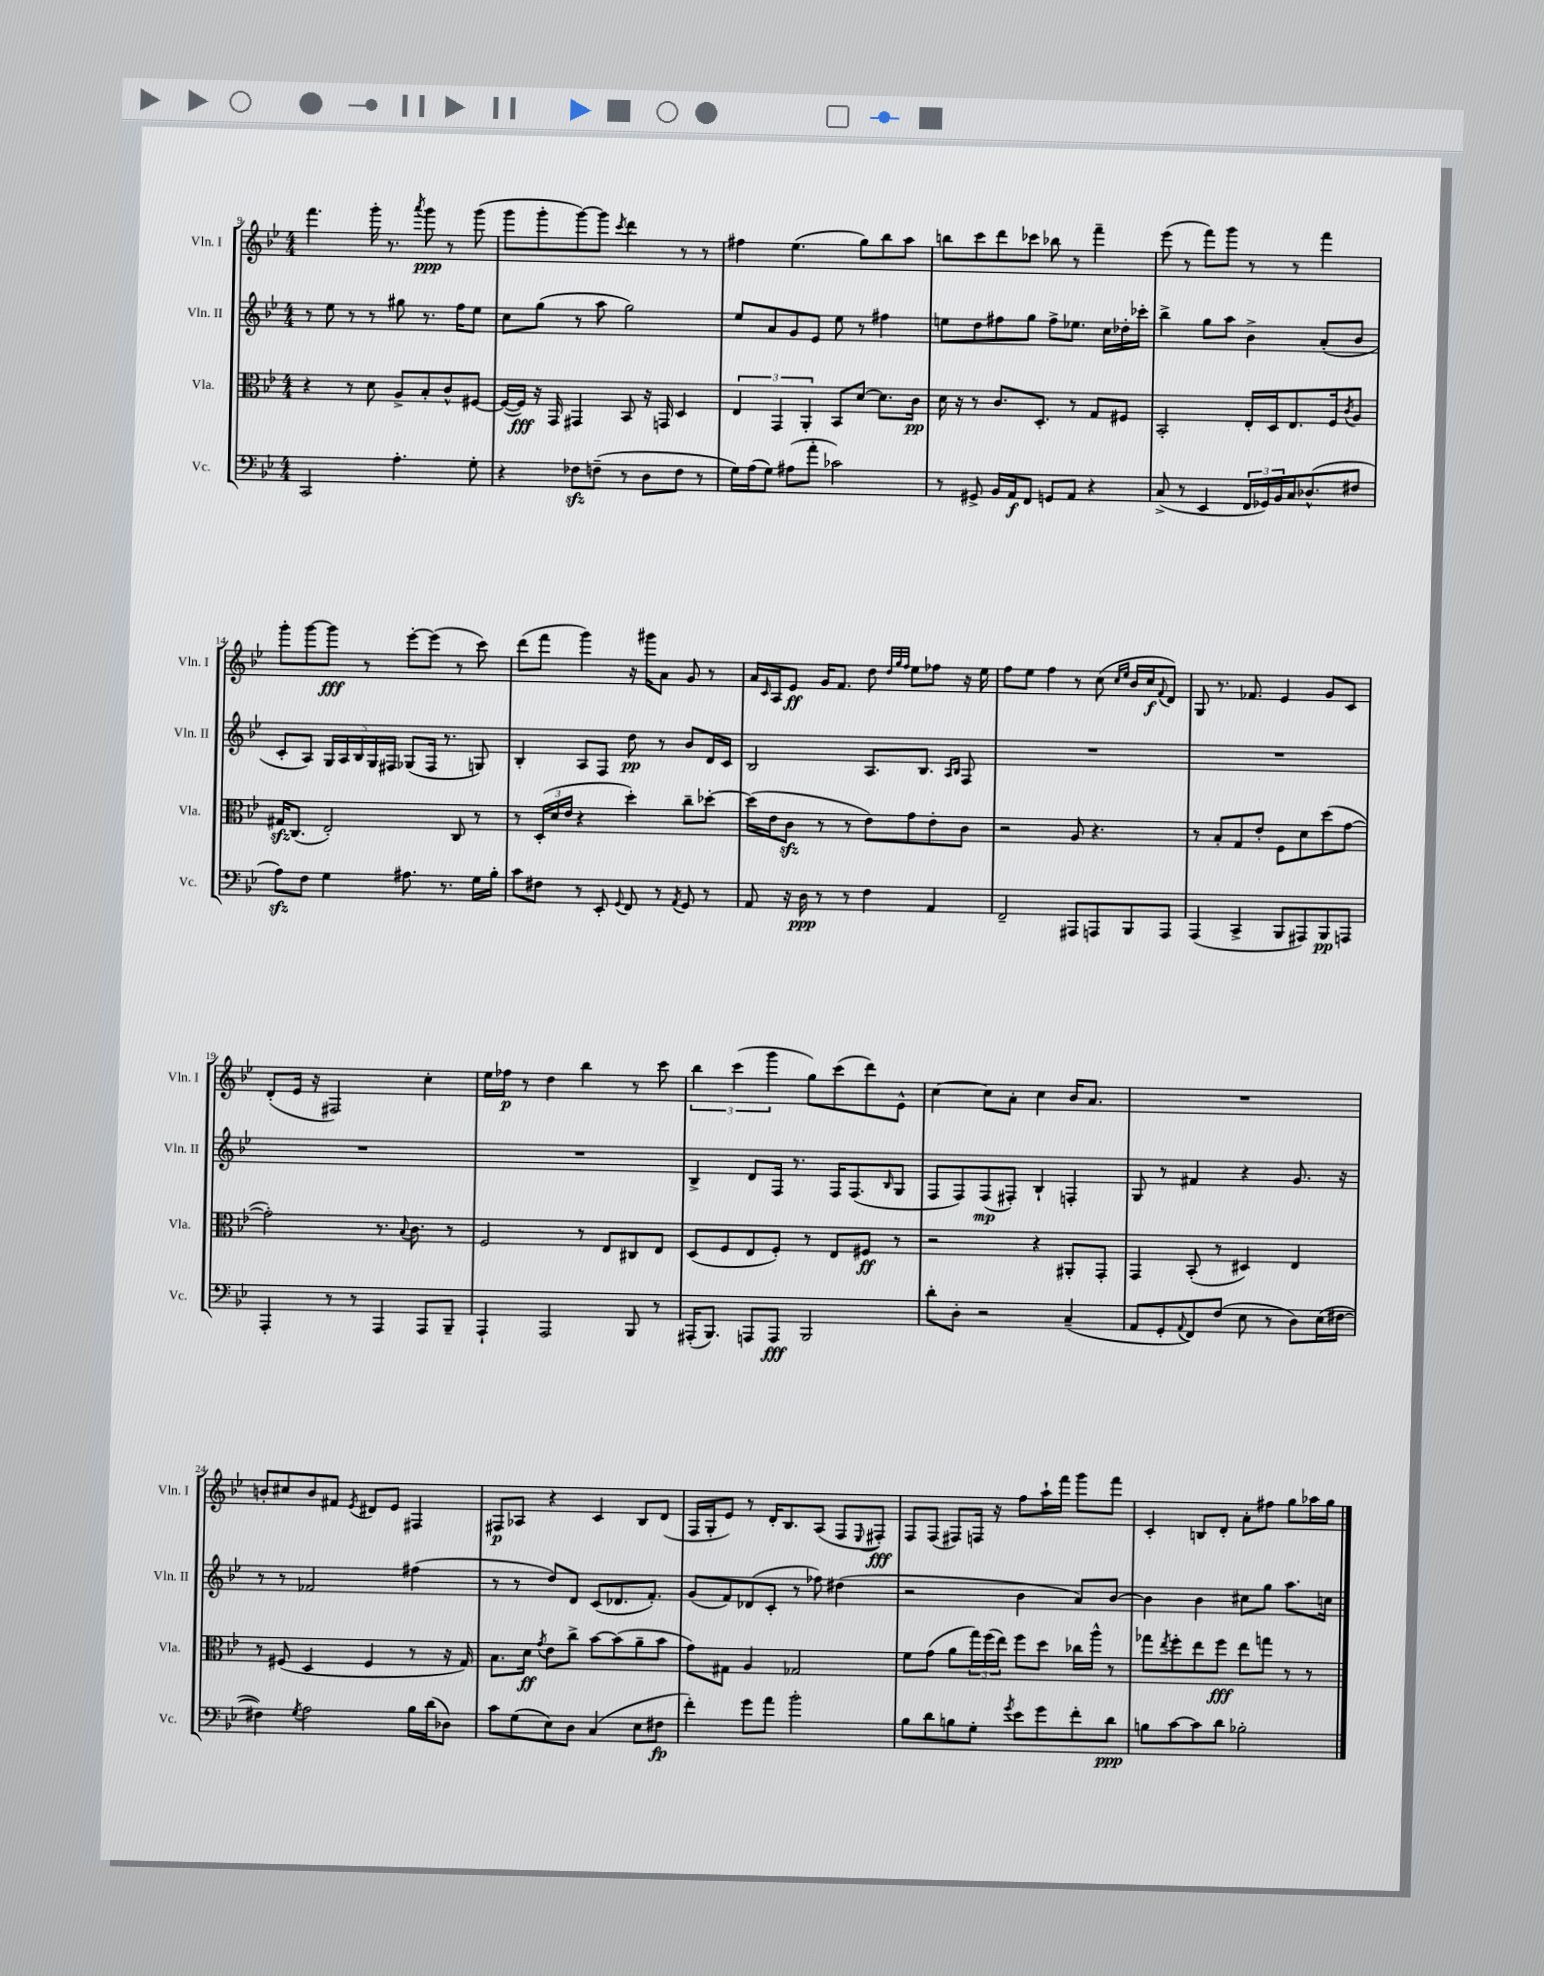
<<
\new StaffGroup <<
\new Staff = "s0" \with { instrumentName = "Vln. I" shortInstrumentName = "Vln. I" } {
    \clef treble \key bes \major \numericTimeSignature \time 4/4
    f'''4. g'''16-. r8. \acciaccatura { a'''8 } g'''8\ppp r8 g'''8( |
    g'''8 g'''8-. g'''8~) g'''8 \acciaccatura { c'''8 } d'''4 r8 r8 |
    fis''4 ees''4.( g''8) bes''8 a''8 |
    b''8 c'''8 d'''8 ces'''8 bes''8 r8 f'''4-- |
    ees'''8( r8 f'''8) g'''8 r8 r8 f'''4 |
    g'''8-. g'''8~ g'''8\fff r8 ees'''8~-. ees'''8( r8 c'''8) |
    d'''8( f'''8 g'''4) r16 gis'''16 a'8 g'8 r8 |
    a'16 \grace { c'16 } a16 ees'8\ff g'16 f'8. d''8 \grace { d''32 g''32 f''32 } ees''8 fes''8 r16 ees''16 |
    f''8 ees''8 f''4 r8 c''8( \grace { c''16 ees''16 } bes'16 c''16\f \appoggiatura { f'8 } d'8) |
    g8 r8. fes'8. ees'4 g'8 c'8 |
    d'8-.( ees'16 r16 fis2) c''4-. |
    ees''16 fes''16\p r8 d''4 bes''4 r8 c'''8 |
    \tuplet 3/2 { bes''4 c'''4( g'''4 } g''8) c'''8( d'''8) ees'8-^ |
    c''4~ c''8 a'8-. c''4 bes'16 a'8. |
    R1 |
    b'8-. cis''8 b'8 fis'8 \acciaccatura { ees'8 } dis'8 ees'8 fis4 |
    fis8\p aes8 r4 c'4 bes8 d'8( |
    f16 g16-. ees'8) r8 d'16-. bes8. a8( f8 \appoggiatura { ees8 } fis8-.\fff) |
    f8 f8( fis8) f16 r16 f''8 a''16-! f'''16 g'''8 f'''8 |
    c'4-. b8 d'8-. a'8-. fis''8 g''8 aes''16 g''16 \bar "|." |
}
\new Staff = "s1" \with { instrumentName = "Vln. II" shortInstrumentName = "Vln. II" } {
    \clef treble \key bes \major \numericTimeSignature \time 4/4
    r8 ees''8 r8 r8 gis''8 r8. f''16 ees''8 |
    c''8 g''8( r8 a''8 g''2) |
    ees''8 a'8 g'8 ees'8 ees''8 r8 fis''4 |
    e''8 d''8 fis''8 g''8 fis''8-> ees''8. c''16 des''16-. ces'''16-. |
    bes''4-> g''8 a''8 bes'4-> a'8-.( bes'8 |
    c'8-. a8) \tuplet 5/4 { g16 a16 bes16 g16 fis16 } ges8( fis16 r8. g8) |
    bes4-. a8 f8 d''8\pp r8 bes'8 d'16 c'16 |
    bes2 a8. bes8. \grace { a16 bes16 } f8 |
    R1 |
    R1 |
    R1 |
    R1 |
    bes4-> d'8 f16 r8. f16 f8.( \grace { bes16 } g8 |
    f8 f8) f8\mp( fis8-.) bes4-! f4-. |
    g8 r8 fis'4 r4 g'8. r16 |
    r8 r8 fes'2 fis''4( |
    r8 r8 d''8) d'8 c'8( des'8. f'8.-.) |
    g'8( f'8) des'8( c'8-. r8 fes''8) dis''4( |
    r2 bes'4 a'8) bes'8~ |
    bes'4 bes'4 cis''8 g''8 a''8. c''16 \bar "|." |
}
\new Staff = "s2" \with { instrumentName = "Vla." shortInstrumentName = "Vla." } {
    \clef alto \key bes \major \numericTimeSignature \time 4/4
    r4 r8 d'8 a8-> bes8-. c'8-^ fis8~ |
    fis16~( fis16\fff) r16 g,16 gis,4 bes,8 r16 g,16 d4 |
    \tuplet 3/2 { ees4 g,4 a,4-. } bes,8 d'8~ d'8. c'16\pp |
    d'16 r16 r8 c'8. d8.-. r8 g8 fis8 |
    bes,2-. ees16-. d16 ees8. f16 \acciaccatura { c'8 } a8 |
    gis16\sfz c8.( ees2-.) c8 r8 |
    r8 \tuplet 3/2 { d16-.( d'16 ees'16 } r4 d''4-.) c''8-- des''8~-. |
    des''16( ees'16 c'8\sfz r8 r8 ees'8) g'8 ees'8-. c'8 |
    r2 a8 r4. |
    r8 bes8-. g8 ees'8-. f8 d'8 d''8( g'8~ |
    g'2-.) r8. \appoggiatura { bes8 } c'8. r8 |
    f2 r8 ees8 cis8 ees8 |
    d8( f8 ees8 f8-.) r8 ees8 fis8\ff r8 |
    r2 r4 ais,8-. g,8-. |
    g,4 bes,8-.( r8 dis4) ees4 |
    r8 fis8( d4 fis4 r8 r16 g16) |
    bes8. d'16\ff \acciaccatura { g'8 } ees'8 c''8-> bes'8~ bes'8( a'8-- bes'8 |
    g'8) gis8 a4 ges2 |
    f'8 g'8( a'8 \tuplet 3/2 { g''16) f''16( ees''16) } f''8 d''8 ces''16 a''16-^ r8 |
    ges''8 \acciaccatura { ees''8 } f''8-. ees''8 f''8\fff ees''8 g''8 r8 r8 \bar "|." |
}
\new Staff = "s3" \with { instrumentName = "Vc." shortInstrumentName = "Vc." } {
    \clef bass \key bes \major \numericTimeSignature \time 4/4
    c,2 a4.-. g8-. |
    r4 fes8\sfz f8--( r8 d8 f8 r8 |
    g16) a16( g8) ais8( a'8-. ces'2) |
    r8 gis,8-> bes,16 a,16\f f,8 g,8 a,8 r4 |
    c8->( r8 ees,4 \tuplet 3/2 { f,16 ges,16) bes,16 } c16 des8.-^( fis8 |
    a8\sfz) f8 g4 ais8. r8. g16 bes16-. |
    c'8 fis8 r8 ees,8-. \appoggiatura { g,8 } f,8 r8 \acciaccatura { a,8 } g,8 r8 |
    a,8 r16 d16\ppp r8 r8 f4 a,4 |
    f,2-- ais,,8 a,,8 bes,,8 a,,8 |
    a,,4( c,4-> bes,,8 ais,,8) bes,,8\pp a,,8 |
    a,,4-. r8 r8 a,,4 a,,8 bes,,8-- |
    a,,4-! a,,2 bes,,8 r8 |
    ais,,16-.( bes,,8.) a,,8 a,,8\fff bes,,2 |
    d'8-. d8-. r2 c4--( |
    a,8 g,8-. \appoggiatura { a,8 } f,8) f8( ees8 r8 d8) ees16( fis16~ |
    fis4) \acciaccatura { g8 } a2 bes16 d'16( des8) |
    c'8 g8( ees8) d8 c4( ees8 fis8\fp |
    f'4-.) g'8 a'8 bes'2-. |
    bes8 d'8 b8 g8-. \acciaccatura { g'8 } ees'8 g'8 f'8-. d'8\ppp |
    b8 c'8~ c'8 d'8 bes2-. \bar "|." |
}
>>
>>
\layout { \context { \Score currentBarNumber = #9 } }
